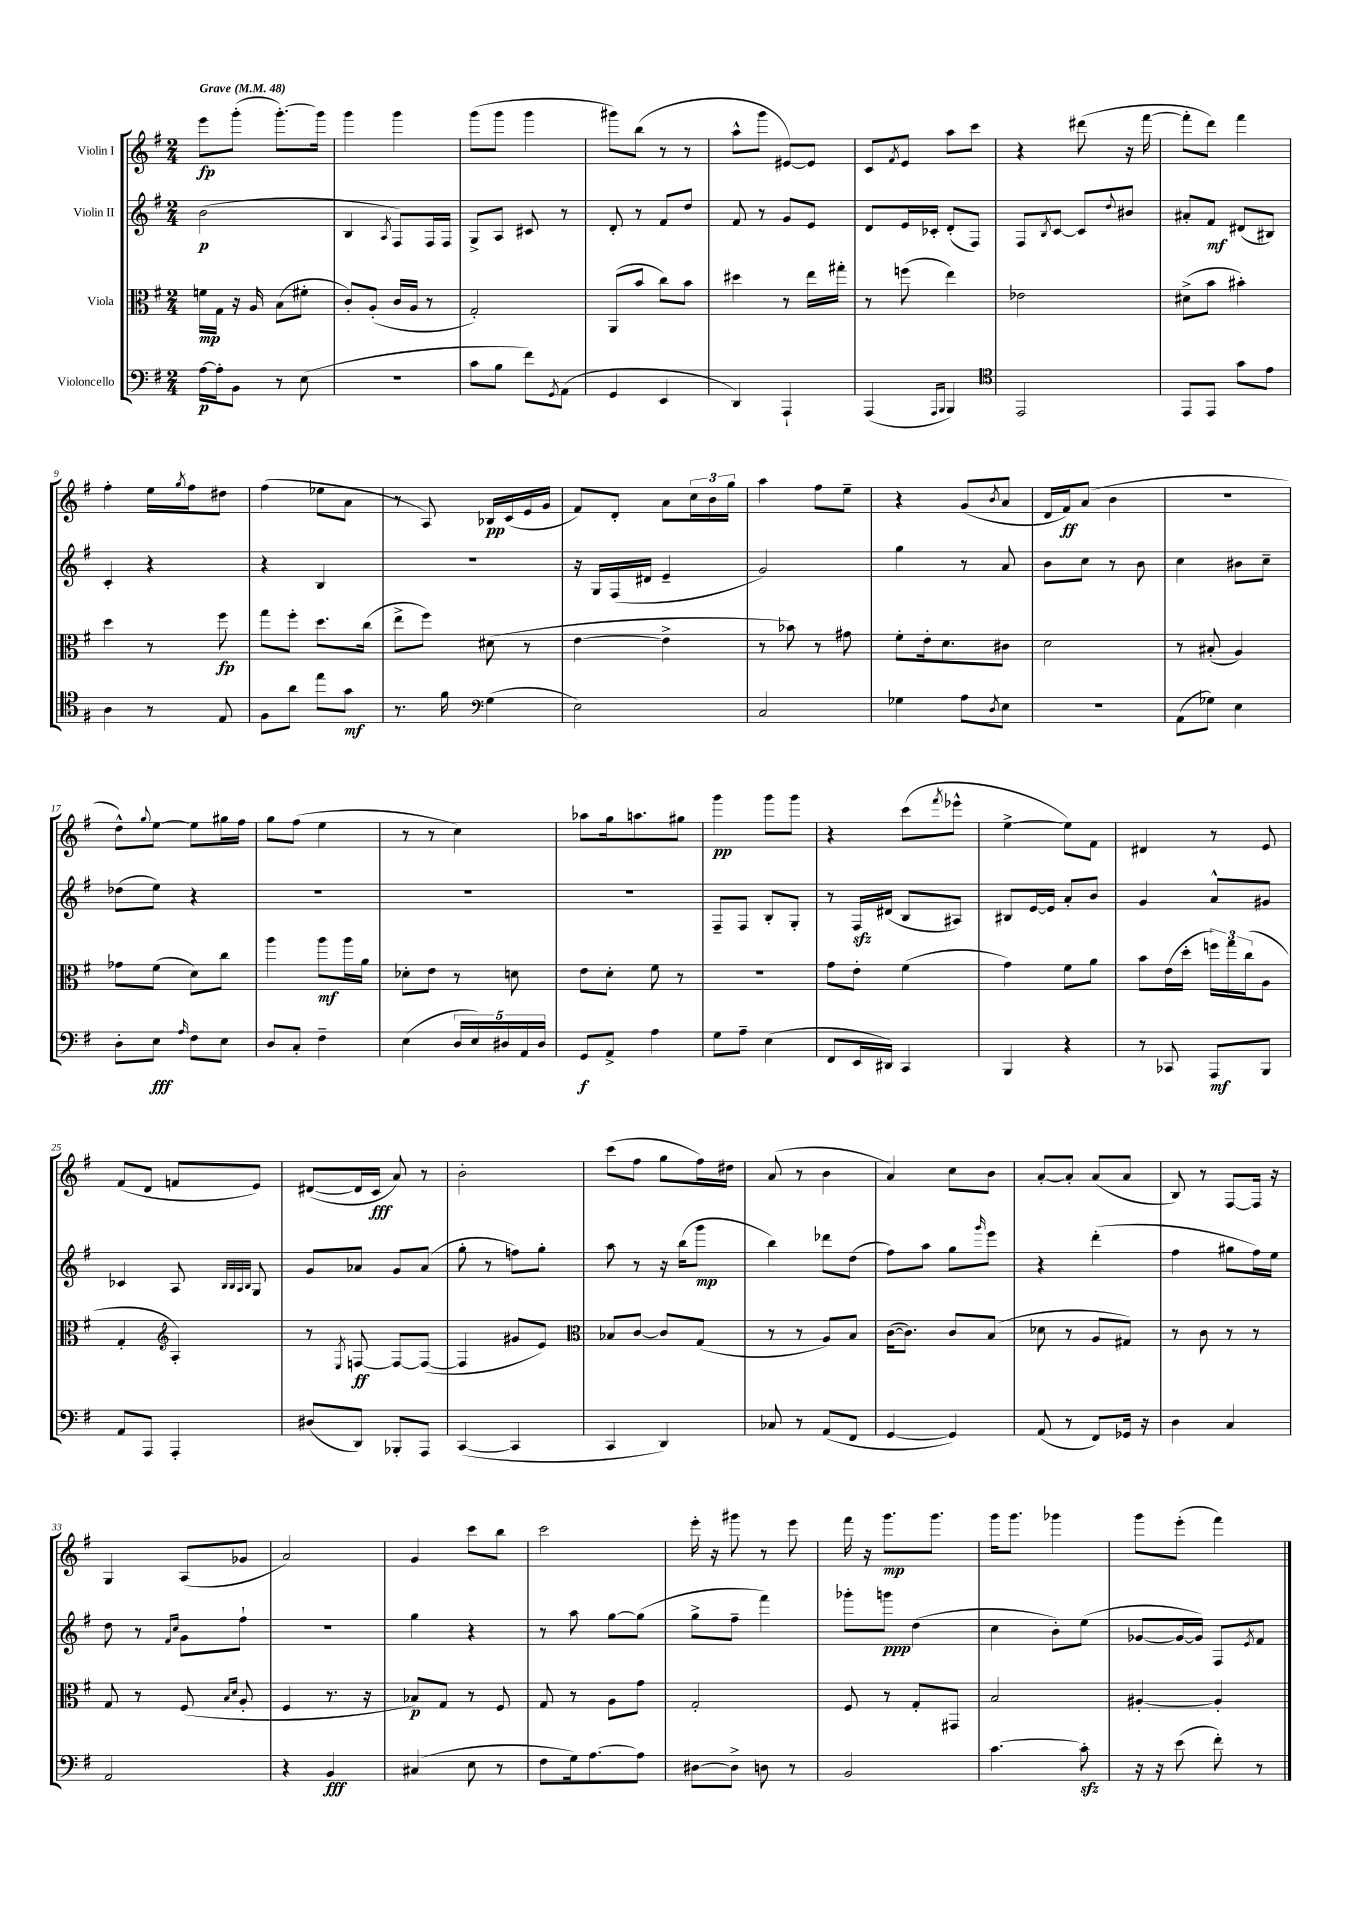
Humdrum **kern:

**kern	**kern	**kern	**kern
*staff4	*staff3	*staff2	*staff1
*clefF4	*clefC3	*clefG2	*clefG2
*k[f#]	*k[f#]	*k[f#]	*k[f#]
*M2/4	*M2/4	*M2/4	*M2/4
*MM48	*MM48	*MM48	*MM48
[16A\LL	16f\LL	(2b\	8eee\L
16A'\]J	16G\JJ	.	.
8BB\J	16r	.	(8ggg'\J
.	16A/	.	.
8r	(8B\L	.	[8.ggg'\L)
(8E\	8f#'\J	.	.
.	.	.	16ggg\]Jk
=	=	=	=
2r	8c'/L)	4B/	4ggg\
.	(8A'/J	.	.
.	.	8qA/	.
.	16c/LL	8F#/L)	4ggg\
.	16A/JJ	.	.
.	8r	16F#/L	.
.	.	16F#/JJ	.
=	=	=	=
8c\L	2G'/)	8G^/L	(8ggg\L
8B\J	.	8A/J	8ggg\J
8f#\L)	.	8c#/	4ggg\
8qGG/	.	.	.
(8AA\J	.	8r	.
=	=	=	=
4GG/	(8AA/L	8d'/	8ggg#\L)
.	8b/J	8r	(8bb\J
4EE/	8cc\L)	8f#/L	8r
.	8b\J	8dd/J	8r
=	=	=	=
4DD/)	4dd#\	8f#/	8aa^^\L
.	.	8r	8ggg\J
4AAA`/	8r	8g/L	[8e#/L)
.	16ee\LL	8e/J	8e#/]J
.	16gg#'\JJ	.	.
=	=	=	=
(4AAA/	8r	8d/L	8c/L
.	.	.	8qf#/
.	(8ff\	16e/L	8e/J
.	.	16c-'/JJ	.
16qqAAA/LL	.	.	.
16qqBBB/JJ	.	.	.
4BBB/)	4ee\)	(8d'/L	8aa\L
.	.	8F#/J)	8ccc\J
=	=	=	=
*clefC4	*	*	*
2EE/	2e-\	8F#/L	4r
.	.	8qB/	.
.	.	[8c/J	.
.	.	8c/]L	(8ddd#\
.	.	8qqdd/	.
.	.	8b#/J	16r
.	.	.	[16fff#\
=	=	=	=
8EE/L	(8d#^\L	8a#'/L	8fff#'\]L
8EE/J	8b\J	8f#/J	8ddd\J)
8g\L	4b#'\)	(8d#/L	4fff#\
8e\J	.	8B#/J)	.
=	=	=	=
4A\	4dd\	4c'/	4ff#'\
8r	8r	4r	16ee\LL
.	.	.	8qgg/
.	.	.	16ff#\J
8E/	8ff#\	.	8dd#\J
=	=	=	=
8F#\L	8gg\L	4r	(4ff#\
8a\J	8ff#'\J	.	.
8ee\L	8.dd\L	4B/	8ee-\L
8g\J	.	.	8a\J
.	(16cc\Jk	.	.
=	=	=	=
8.r	8ee^\L	2r	8r
.	8ff#\J)	.	8A/)
16f#\	.	.	.
*clefF4	*	*	*
(4G\	(8d#\	.	16B-/LL
.	.	.	(16c/
.	8r	.	16e/
.	.	.	16g/JJ
=	=	=	=
2E\)	[4e\	16r	8f#/L)
.	.	16G/LL	.
.	.	(16F#/	8d'/J
.	.	16d#/JJ	.
.	4e^\]	4e~/	8a\L
.	.	.	24cc\L
.	.	.	24b\
.	.	.	24gg\JJ
=	=	=	=
2C/	8r	2g/)	4aa\
.	8b-\)	.	.
.	8r	.	8ff#\L
.	8g#\	.	8ee~\J
=	=	=	=
4G-\	8f#'\L	4gg\	4r
.	16e'\k	.	.
.	8.d\	.	.
8A\L	.	8r	(8g/L
8qD/	.	.	8qb/
8E\J	8c#\J	8a/	8a/J
=	=	=	=
2r	2d\	8b\L	16d/LL
.	.	.	16f#/J)
.	.	8cc\J	(8a/J
.	.	8r	4b\
.	.	8b\	.
=	=	=	=
(8AA\L	8r	4cc\	2r
8G-\J)	(8B#'/	.	.
4E\	4A/)	8b#\L	.
.	.	8cc~\J	.
=	=	=	=
8D'\L	8g-\L	(8dd-\L	8dd^^\L)
.	.	.	8qqgg/
8E\J	(8f#\J	8ee\J)	[8ee\J
16qqA/	.	.	.
8F#\L	8d\L)	4r	8ee\]L
8E\J	8cc\J	.	16gg#\L
.	.	.	16ff#\JJ
=	=	=	=
8D/L	4aa\	2r	8gg\L
8C'/J	.	.	(8ff#\J
4F#~\	8aa\L	.	4ee\
.	16aa\L	.	.
.	16a\JJ	.	.
=	=	=	=
(4E\	8d-'\L	2r	8r
.	8e\J	.	8r
20D/LL	8r	.	4cc\)
20E/)	.	.	.
20D#/	.	.	.
.	8d\	.	.
20AA/	.	.	.
20D#/JJ	.	.	.
=	=	=	=
8GG/L	8e\L	2r	8aa-\L
8AA^/J	8d'\J	.	16gg\k
.	.	.	8.aa\
4A\	8f#\	.	.
.	8r	.	8gg#\J
=	=	=	=
8G\L	2r	8F#~/L	4ggg\
8A~\J	.	8F#/J	.
(4E\	.	8B'/L	8ggg\L
.	.	8G'/J	8ggg\J
=	=	=	=
8FF#/L	8g\L	8r	4r
16EE/L	8e'\J	16F#/LL	.
16DD#/JJ)	.	(16d#/JJ	.
4CC/	(4f#\	8B/L	(8ccc\L
.	.	.	8qfff#/
.	.	8A#/J)	8eee-^^\J
=	=	=	=
4BBB/	4g\)	8B#/L	[4ee^\
.	.	[16e/L	.
.	.	16e/]JJ	.
4r	8f#\L	8a'/L	8ee\]L)
.	8a\J	8b/J	8f#\J
=	=	=	=
8r	8b\L	4g/	4d#/
8CC-/	(16e\L	.	.
.	16dd'\JJ	.	.
8AAA/L	24ff\LL)	8a^^/L	8r
.	24gg\	.	.
.	(24cc\J	.	.
8BBB/J	8A\J	8g#/J	8e/
=	=	=	=
8AA/L	4G'/	4c-/	(8f#/L
8AAA/J	.	.	8d/J
*	*clefG2	*	*
4AAA'/	4A'/)	8A/	8f/L
.	.	32qqB/LLL	.
.	.	32qqB/	.
.	.	32qqA/	.
.	.	32qqB/JJJ	.
.	.	8G/	8e/J)
=	=	=	=
(8D#/L	8r	8g/L	([8d#/L
.	8qE/	.	.
8DD/J)	[8F/	8a-/J	16d#/]L
.	.	.	16c/JJ
8BBB-'/L	8F/_L	8g/L	8a/)
8AAA/J	(8F/_J	(8a-/J	8r
=	=	=	=
([4CC/	4F/]	8gg'\	2b'\
.	.	8r	.
4CC/]	8g#/L	8ff\L)	.
.	8e/J)	8gg'\J	.
=	=	=	=
*	*clefC3	*	*
4CC/	8B-/L	8aa\	(8ccc\L
.	[8c/J	8r	8ff#\J
4DD/)	8c/]L	16r	8gg\L
.	.	(16bb\LK	.
.	(8G/J	8ggg\J	16ff#\L)
.	.	.	16dd#\JJ
=	=	=	=
8C-/	8r	4bb\)	(8a/
8r	8r	.	8r
(8AA/L	8A/L)	8ddd-\L	4b\
8FF#/J	8B/J	(8dd\J	.
=	=	=	=
[4GG/	([16c\LK	8ff#\L)	4a/)
.	8.c\]J)	.	.
.	.	8aa\J	.
4GG/])	8c/L	8gg\L	8cc\L
.	.	16qqggg/	.
.	(8B/J	8eee\J	8b\J
=	=	=	=
(8AA/	8d-\	4r	[8a'/L
8r	8r	.	8a'/]J
8FF#/L)	8A/L	(4ddd'\	(8a/L
16GG-/Jk	8G#/J)	.	8a/J
16r	.	.	.
=	=	=	=
4D\	8r	4ff#\	8B/)
.	8c\	.	8r
4C/	8r	8gg#\L	[8F#/L
.	8r	16ff#\L)	16F#/]Jk
.	.	16ee\JJ	16r
=	=	=	=
2AA/	8G/	8dd\	4G/
.	8r	8r	.
.	.	16qqf#/LL	.
.	.	16qqcc/JJ	.
.	(8F#/	8g\L	(8A/L
.	16qqB/LL	.	.
.	16qqd/JJ	.	.
.	8A'/	8ff#`\J	8g-/J
=	=	=	=
4r	4F#/	2r	2a/)
4BB/	8.r	.	.
.	16r	.	.
=	=	=	=
(4C#/	8B-/L)	4gg\	4g/
.	8G/J	.	.
8E\	8r	4r	8ccc\L
8r	8F#/	.	8bb\J
=	=	=	=
8F#\L	8G/	8r	2ccc\
16G\k)	8r	8aa\	.
[8.A\	.	.	.
.	8A\L	[8gg\L	.
8A\]J	8g\J	(8gg\]J	.
=	=	=	=
[8D#\L	2G'/	8gg^\L	16eee'\
.	.	.	16r
8D#^\]J	.	8ff#~\J	8ggg#\
8D\	.	4fff#\)	8r
8r	.	.	8eee\
=	=	=	=
2BB/	8F#/	8ggg-'\L	16fff#\
.	.	.	16r
.	8r	8ggg\J	8.ggg\L
.	8G'/L	(4dd\	.
.	.	.	8.ggg\J
.	8GG#/J	.	.
=	=	=	=
[4.c\	2B/	4cc\	16ggg\LK
.	.	.	8.ggg\J
.	.	8b'\L)	4ggg-\
8c'\]	.	(8ee\J	.
=	=	=	=
16r	[4A#'/	[8g-/L	8ggg\L
16r	.	.	.
(8e\	.	16g-/_L	(8eee'\J
.	.	16g-/]JJ)	.
8f#'\)	4A#'/]	8F#/L	4fff#\)
.	.	8qe/	.
8r	.	8f#/J	.
==	==	==	==
*-	*-	*-	*-
